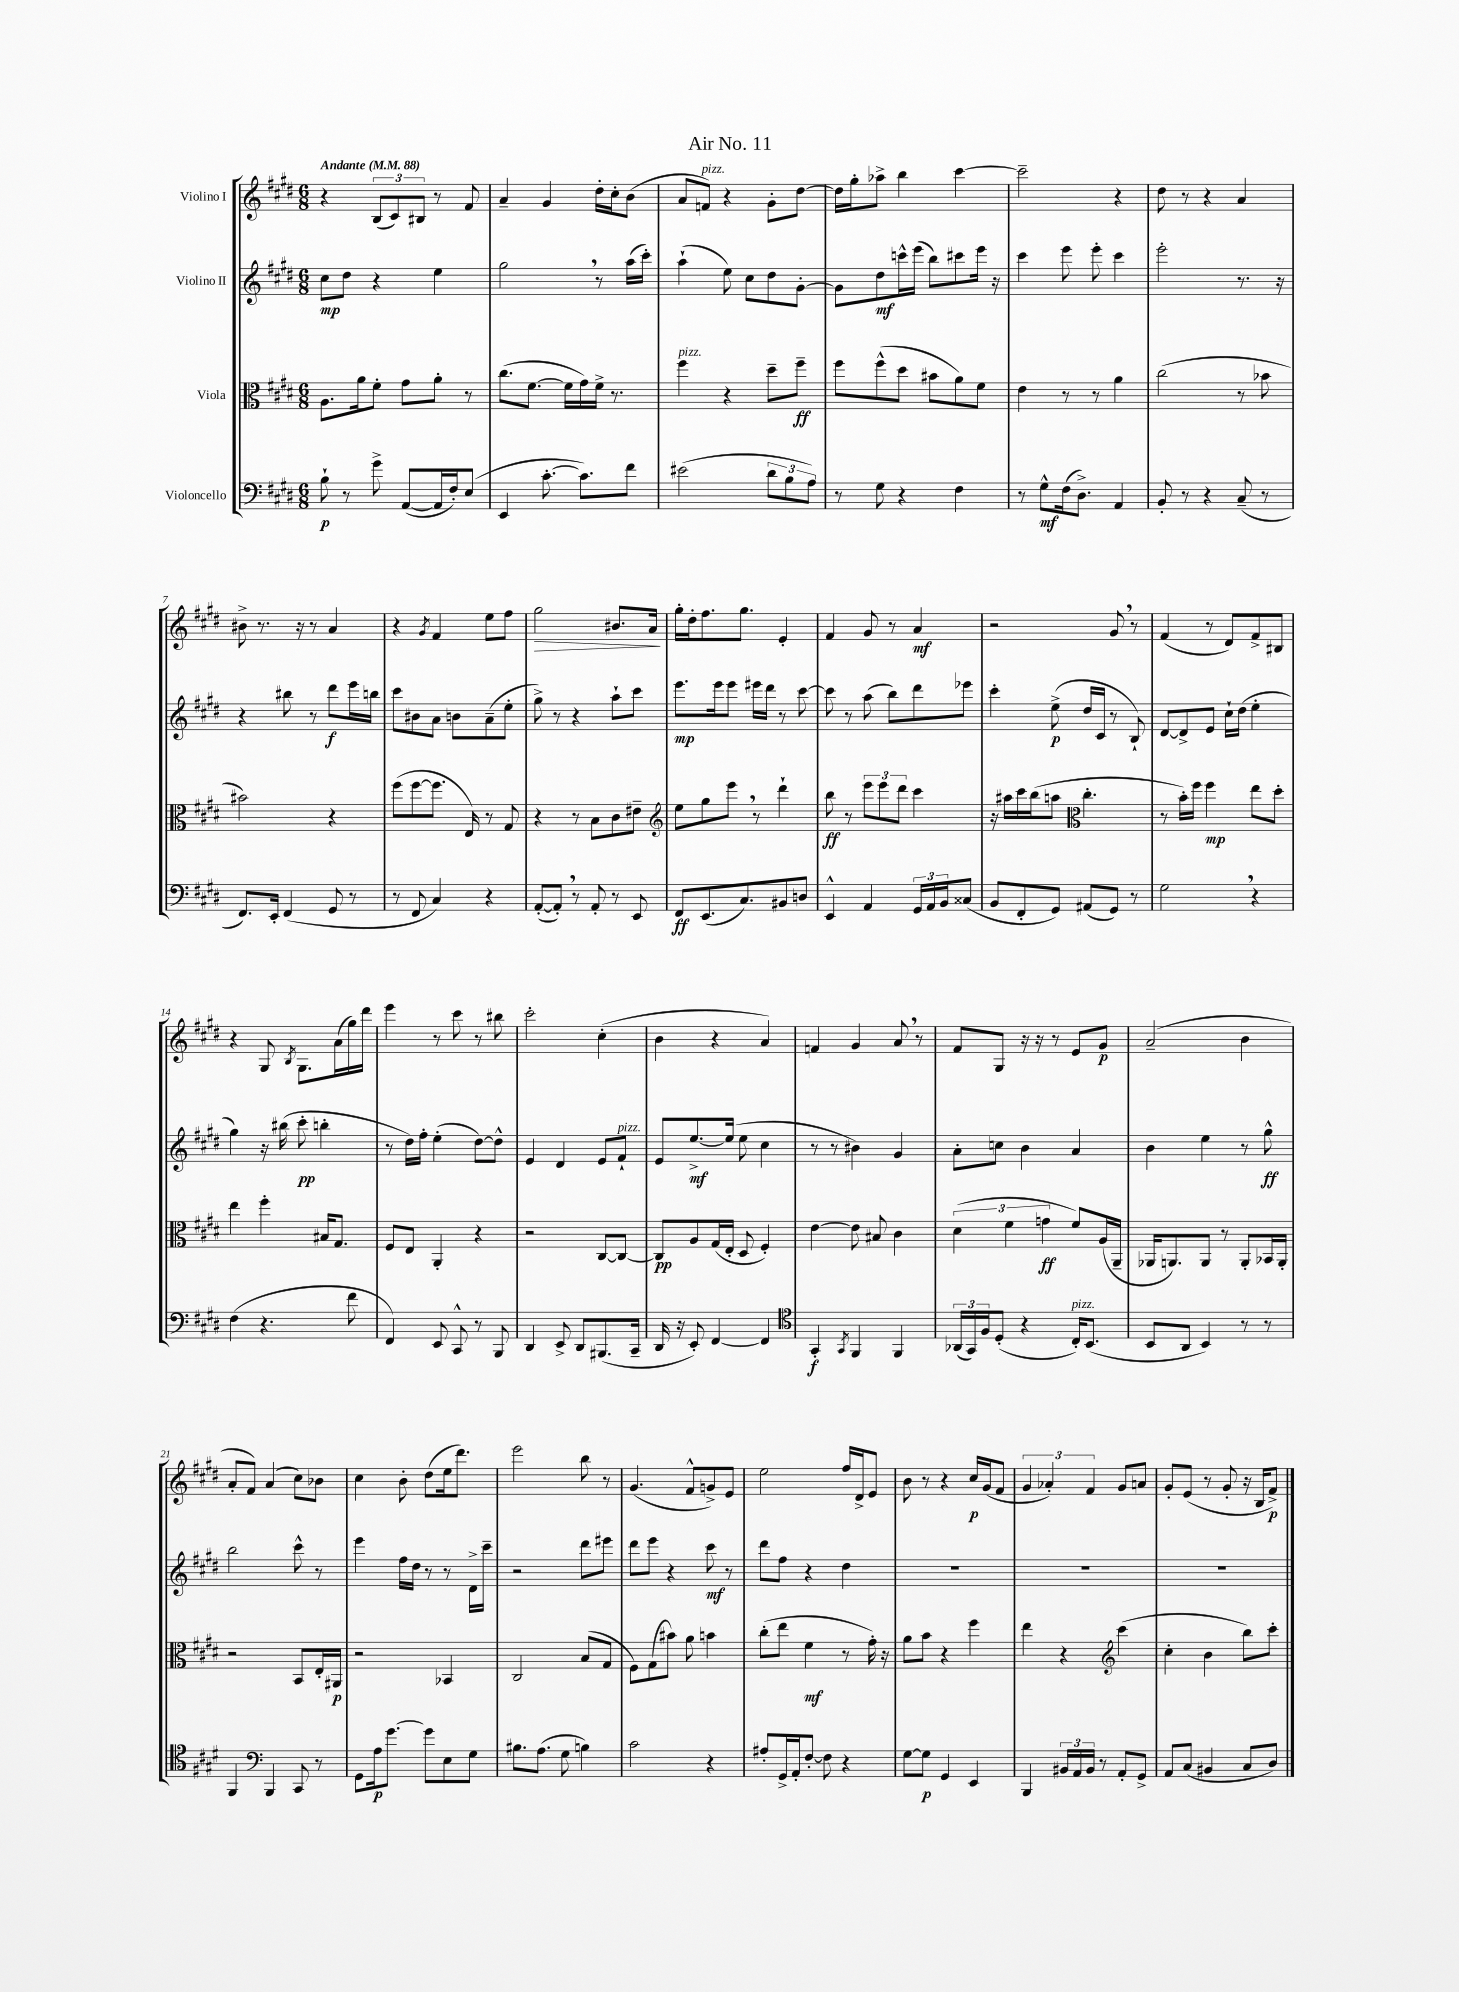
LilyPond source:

\header { title = "Air No. 11" }
<<
\new StaffGroup <<
\new Staff = "s0" \with { instrumentName = "Violino I" } {
    \clef treble \key e \major \numericTimeSignature \time 6/8 \tempo "Andante" 4 = 88
    r4 \tuplet 3/2 { b8( cis'8) bis8 } r8 fis'8 |
    a'4-- gis'4 dis''16-. cis''16-. b'8( |
    a'8 f'8^\markup { \italic "pizz." }) r4 gis'8-. dis''8~ |
    dis''16 gis''16-. aes''8-> b''4 cis'''4~ |
    cis'''2-- r4 |
    dis''8 r8 r4 a'4 |
    bis'8-> r8. r16 r8 a'4 |
    r4 \acciaccatura { gis'8 } fis'4 e''8 fis''8 |
    gis''2\> bis'8. a'16\! |
    gis''16-. dis''16-. fis''8. gis''8. e'4-. |
    fis'4 gis'8 r8 a'4\mf |
    r2 gis'8 \breathe r8 |
    fis'4( r8 dis'8) fis'8-> bis8 |
    r4 gis8 \acciaccatura { b8 } gis8. a'16( gis''16) dis'''16 |
    e'''4 r8 cis'''8 r8 bis''8 |
    cis'''2-. cis''4-.( |
    b'4 r4 a'4) |
    f'4 gis'4 a'8 \breathe r8 |
    fis'8 gis8 r16 r16 r8 e'8 gis'8\p |
    a'2--( b'4 |
    a'8-. fis'8) a'4( cis''8) bes'8 |
    cis''4 b'8-. dis''8( e''16 dis'''8.) |
    e'''2 b''8 r8 |
    gis'4.( fis'8-^ g'8->) e'8 |
    e''2 fis''16 dis'16-> e'8 |
    b'8 r8 r4 cis''16\p gis'16( fis'8 |
    \tuplet 3/2 { gis'4 aes'4-.) fis'4 } gis'8 a'8 |
    gis'8-. e'8( r8 gis'8-. r16 b16 fis'8->\p) \bar "|." |
}
\new Staff = "s1" \with { instrumentName = "Violino II" } {
    \clef treble \key e \major \numericTimeSignature \time 6/8
    cis''8\mp dis''8 r4 e''4 |
    gis''2 \breathe r8 a''16( cis'''16-.) |
    a''4-!( e''8) cis''8 dis''8 gis'8~-. |
    gis'8 dis''8\mf c'''16-^ e'''16( b''8) cis'''8 e'''16 r16 |
    cis'''4 e'''8 e'''8-. cis'''4 |
    e'''2-. r8. r16 |
    r4 bis''8 r8 dis'''8\f e'''16 b''16 |
    cis'''8 bis'8 a'8 b'8 a'8--( e''8-. |
    gis''8->) r8 r4 a''8-! cis'''8 |
    e'''8.\mp e'''16 e'''8 eis'''16 dis'''16 r8 cis'''8~ |
    cis'''8 r8 a''8( b''8) dis'''8 ees'''8 |
    cis'''4-. e''8->\p( dis''16 cis'16 r8 b8-!) |
    dis'8~ dis'8-> e'8 cis''16-! dis''16( e''4-. |
    gis''4) r16 bis''16( cis'''8-.\pp b''4-. |
    r8 dis''16) fis''16-. e''4-.( dis''8~) dis''8-^ |
    e'4 dis'4 e'8 fis'8-!^\markup { \italic "pizz." } |
    e'8 e''8.~->\mf e''16( e''8 cis''4 |
    r8 r8 bis'4) gis'4 |
    a'8-. c''8 b'4 a'4 |
    b'4 e''4 r8 gis''8-^\ff |
    b''2 cis'''8-^ r8 |
    e'''4 fis''16 dis''16 r8 r8 dis'16-> cis'''16-- |
    r2 dis'''8 eis'''8 |
    dis'''8 e'''8 r4 cis'''8\mf r8 |
    dis'''8 fis''8 r4 dis''4 |
    R2. |
    R2. |
    R2. \bar "|." |
}
\new Staff = "s2" \with { instrumentName = "Viola" } {
    \clef alto \key e \major \numericTimeSignature \time 6/8
    a8. a'16 fis'8-. gis'8 a'8-. r8 |
    cis''8.( fis'8.~ fis'16 gis'16) fis'16-> r8. |
    fis''4^\markup { \italic "pizz." } r4 dis''8-- fis''8--\ff |
    fis''8 fis''8-^( dis''8 bis'8 a'8) fis'8 |
    e'4 r8 r8 a'4 |
    cis''2( r8 bes'8 |
    bis'2) r4 |
    fis''8( fis''8~ fis''8. e16) r8 gis8 |
    r4 r8 b8 cis'8 eis'8-- |
    \clef treble e''8 gis''8 e'''8 \breathe r8 dis'''4-! |
    b''8\ff r8 \tuplet 3/2 { e'''8 e'''8 dis'''8 } cis'''4 |
    r16 ais''16 cis'''16 b''16( a''8 \clef alto cis''4.-. |
    r8 b'16-.) fis''16 fis''4\mp e''8 dis''8-. |
    e''4 fis''4-. bis16 gis8. |
    fis8 e8 a,4-. r4 |
    r2 cis8~ cis8~ |
    cis8\pp a8 gis16( e16-. dis8 fis4-.) |
    e'4~ e'8 bis8 cis'4 |
    \tuplet 3/2 { dis'4( fis'4 g'4\ff } fis'8) a16( a,16-- |
    aes,16 a,8.) a,8 r8 a,8-. bes,16 a,16-. |
    r2 b,8 e16-. ais,16\p |
    r2 bes,4 |
    cis2 b8( gis8 |
    fis8) gis8( bis'8) a'8 b'4 |
    cis''8-.( e''8 fis'4\mf r8 gis'16-.) r16 |
    a'8 b'8 r4 fis''4 |
    e''4 r4 \clef treble cis'''4( |
    cis''4-. b'4 b''8) cis'''8-. \bar "|." |
}
\new Staff = "s3" \with { instrumentName = "Violoncello" } {
    \clef bass \key e \major \numericTimeSignature \time 6/8
    b8-!\p r8 gis'8-> a,8~( a,16 fis16-.) e8( |
    e,4 cis'8.~-. cis'8.) fis'8 |
    eis'2( \tuplet 3/2 { dis'8 b8 a8) } |
    r8 gis8 r4 fis4 |
    r8 gis8-^\mf fis16( dis8.->) a,4 |
    b,8-. r8 r4 cis8--( r8 |
    fis,8.) e,16-. fis,4( gis,8 r8 |
    r8 fis,8 cis4) r4 |
    a,8~-.( a,8-.) \breathe r8 a,8-. r8 e,8 |
    fis,8\ff e,8.( cis8.) bis,8 d8 |
    e,4-^ a,4 \tuplet 3/2 { gis,16 a,16 b,16 } cisis8( |
    b,8 fis,8-. gis,8) ais,8( gis,8) r8 |
    gis2 \breathe r4 |
    fis4( r4. fis'8 |
    fis,4) e,8 cis,8-^ r8 b,,8 |
    dis,4 e,8-> dis,8 bis,,8.( cis,16-- |
    dis,16 r16 e,8-.) fis,4~ fis,4 |
    \clef tenor gis,4-.\f \acciaccatura { gis,8 } fis,4 fis,4 |
    \tuplet 3/2 { aes,16( gis,16) fis16 } dis8-.( r4 cis16-.^\markup { \italic "pizz." }) b,8.( |
    b,8 a,8 b,4) r8 r8 |
    fis,4 \clef bass b,,4 cis,8 r8 |
    gis,8 a16\p gis'8.~ gis'8 e8 gis8 |
    bis8. a8.( gis8 b4) |
    cis'2 r4 |
    ais8-. gis,16-> a,16-. fis8~-. fis8 r4 |
    gis8~ gis8\p gis,4 e,4 |
    b,,4 \tuplet 3/2 { bis,16 a,16 bis,16 } r8 a,8-. gis,8-> |
    a,8 cis8( bis,4 cis8 dis8) \bar "|." |
}
>>
>>
